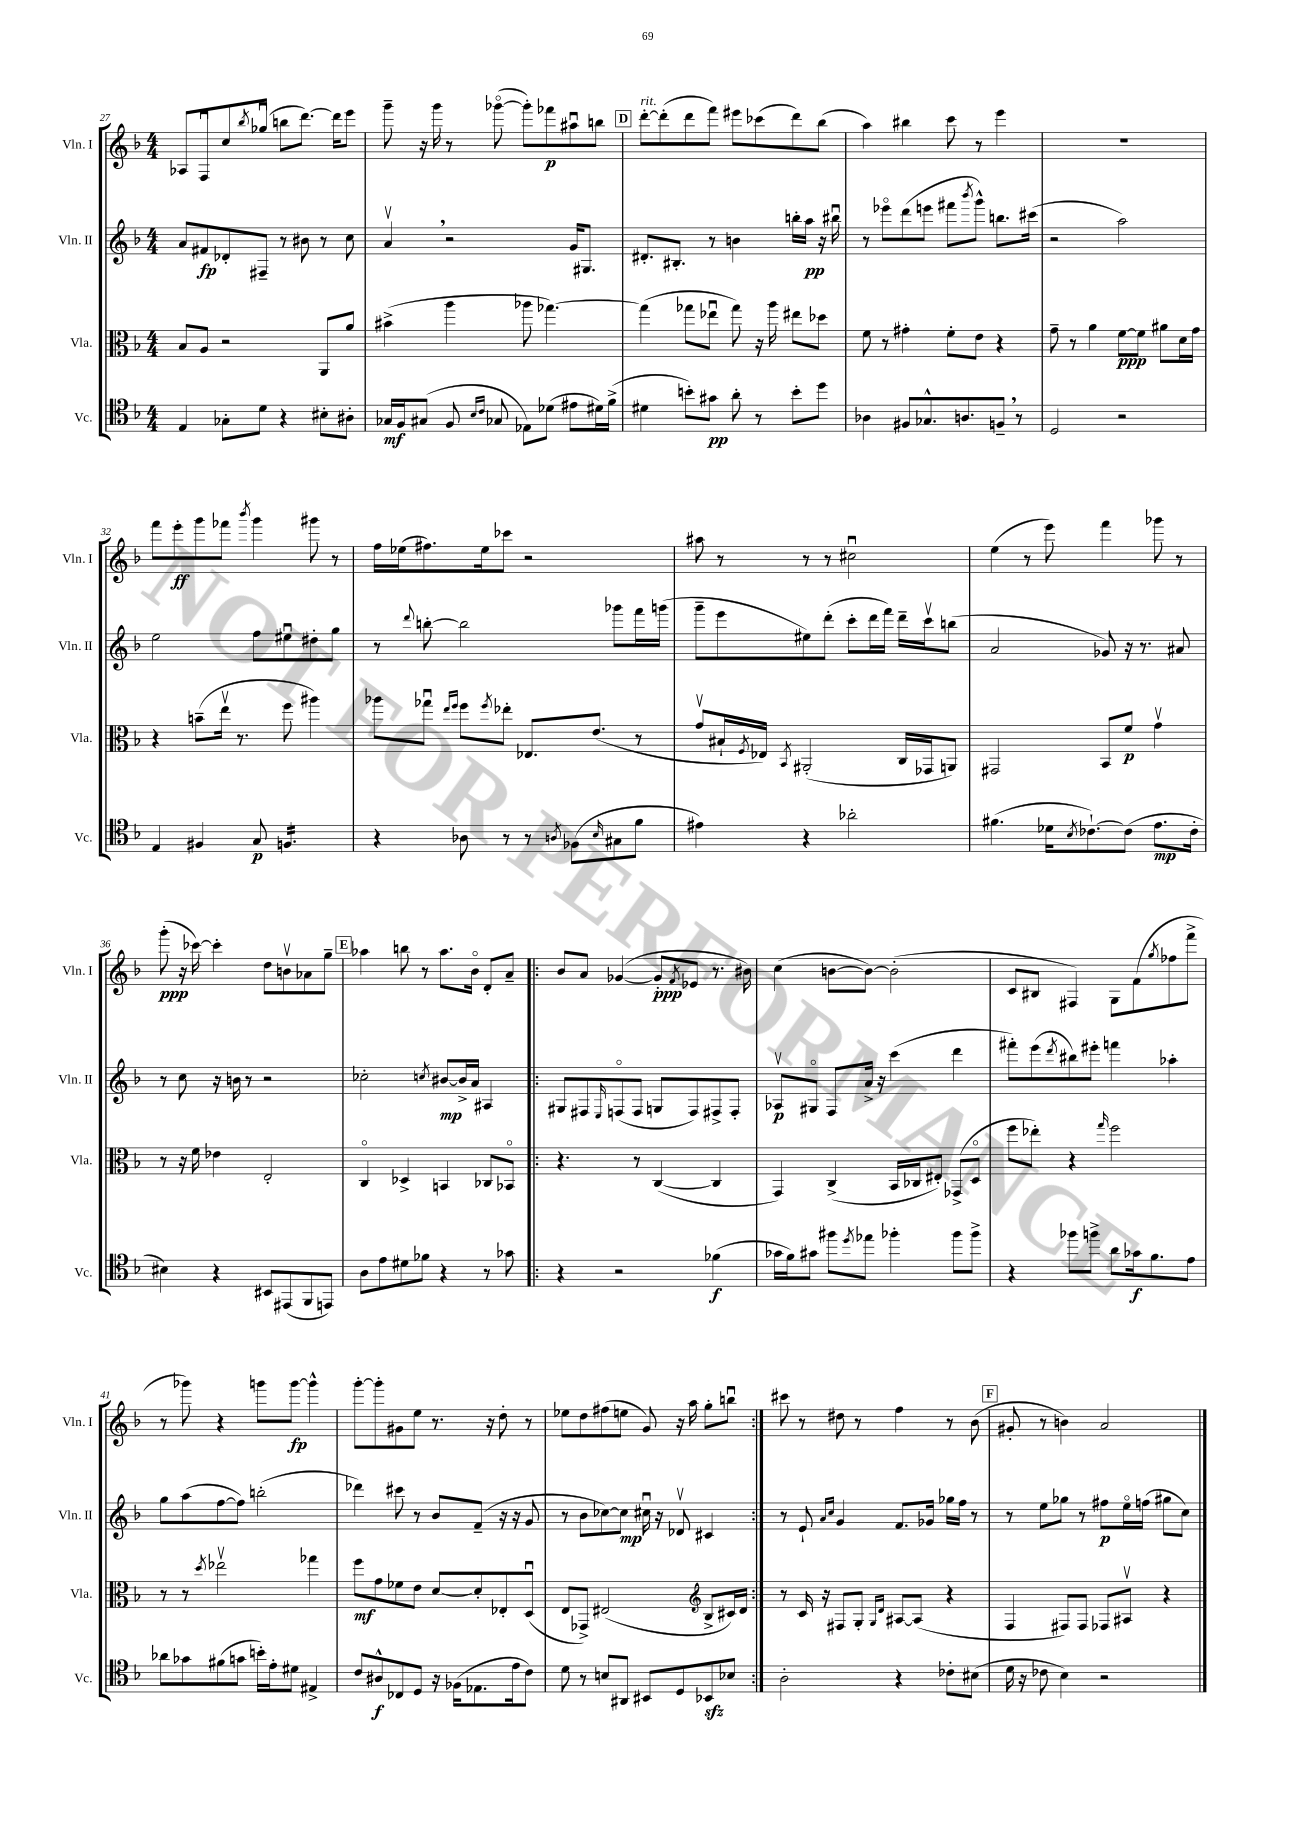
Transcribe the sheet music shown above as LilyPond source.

<<
\new StaffGroup <<
\new Staff = "s0" \with { instrumentName = "Vln. I" shortInstrumentName = "Vln. I" } {
    \clef treble \key f \major \numericTimeSignature \time 4/4
    aes8 f8\downbow c''8 \acciaccatura { bes''8 } ges''8\downbow( b''8 d'''8.~) d'''16 e'''8 |
    g'''8-- r16 g'''16 r8 ges'''8~\flageolet( ges'''8-.) fes'''8\p ais''8\downbow b''8 |
    \mark \markup { \box "D" } d'''8~-.^\markup { \italic "rit." } d'''8-.( d'''8 f'''8) eis'''8 ces'''8( d'''8) bes''8( |
    a''4) bis''4 c'''8 r8 e'''4 |
    R1 |
    f'''8 e'''8-.\ff g'''8 fes'''8 \acciaccatura { bes'''8 } g'''4 gis'''8 r8 |
    f''16 ees''16( fis''8.) ees''16 ces'''8 r2 |
    ais''8 r8 r8 r8 cis''2\downbow |
    e''4( r8 e'''8) f'''4 ges'''8 r8 |
    g'''8-.\ppp( r16 ces'''16~) ces'''4-. d''8 b'8\upbow aes'8 g''8-- |
    \mark \markup { \box "E" } aes''4 b''8 r8 aes''8. bes'16\flageolet d'8-. a'8-- |
    \repeat volta 2 { bes'8 a'8 ges'4~( ges'8-.\ppp \acciaccatura { f'8 } ees'8 r8. bis'16) |
    c''4( b'8~ b'8~) b'2-.( |
    c'8 bis8 fis4) g8 f'8( \acciaccatura { g''8 } fes''8 f'''8-> |
    r8 ges'''8) r4 g'''8 g'''8~\fp g'''4-^ |
    g'''8~-. g'''8-. gis'8 e''8 r8. r16 d''8-. r8 |
    ees''8 d''8 fis''8( e''8 g'8) r16 a''16 g''8-. b''8\downbow | }
    cis'''8 r8 dis''8 r8 f''4 r8 bes'8( |
    \mark \markup { \box "F" } gis'8-. r8 b'4) a'2 \bar "|." |
}
\new Staff = "s1" \with { instrumentName = "Vln. II" shortInstrumentName = "Vln. II" } {
    \clef treble \key f \major \numericTimeSignature \time 4/4
    a'8 fis'8\fp des'8-. fis8-- r8 bis'8 r8 c''8 |
    a'4\upbow \breathe r2 g'16 gis8. |
    \mark \markup { \box "D" } dis'8.-. bis8.-. r8 b'4 b''16-. a''16\pp r16 bis''16\downbow |
    r8 ees'''8\flageolet d'''8( e'''8 fis'''8 \acciaccatura { bes'''8 } g'''8-^) b''8. cis'''16( |
    r2 a''2) |
    e''2 f''8 eis''8\downbow dis''8-. g''8 |
    r8 \appoggiatura { d'''8 } b''8~-. b''2 ges'''8 f'''16 g'''16( |
    g'''8-- e'''8 eis''8) d'''8-.( c'''8-. d'''16 f'''16) d'''16-- c'''16\upbow b''8( |
    a'2 ges'8) r16 r8. ais'8 |
    r8 c''8 r16 b'16 r8 r2 |
    \mark \markup { \box "E" } ces''2-. \acciaccatura { c''8 } bis'8~\mp bis'16-> a'16 ais4 |
    \repeat volta 2 { gis8 fis8 \grace { e16 } f8\flageolet( f8 g8 f8) fis8-> fis8-. |
    aes8\upbow\p gis8\flageolet f8 a'16-> r16 c'''4( d'''4 |
    fis'''8-.) e'''8( \acciaccatura { d'''8 } bis''8) eis'''8-. f'''4 aes''4-. |
    g''8 a''8( f''8~ f''8) b''2-.( |
    des'''4) cis'''8 r8 bes'8 f'8--( r16 r16 g'8 |
    r8 bes'8 ces''8~) ces''8\mp cis''16\downbow r16 des'8\upbow cis'4 | }
    r8 e'8-! \grace { a'16 c''16 } g'4 f'8. ges'16 ges''16 f''16 r8 |
    \mark \markup { \box "F" } r8 e''8 ges''8 r8 fis''8\p e''16\flageolet f''16( gis''8 c''8) \bar "|." |
}
\new Staff = "s2" \with { instrumentName = "Vla." shortInstrumentName = "Vla." } {
    \clef alto \key f \major \numericTimeSignature \time 4/4
    bes8 a8 r2 a,8 a'8 |
    bis'4->( a''4 aes''8 ges''4.~) |
    \mark \markup { \box "D" } ges''4( ges''8 ees''8\downbow ges''8) r16 a''16 eis''8 des''8 |
    f'8 r8 gis'4-. f'8-. e'8 r4 |
    g'8-- r8 a'4 f'8~\ppp f'8 ais'8 d'16 g'16 |
    r4 b'8--( e''16\upbow r8. f''8 ais''4) |
    aes''8 ges''8\downbow \grace { e''16 f''16 } f''8 \acciaccatura { f''8 } ees''8-. ees8. e'8.( r8 |
    g'8\upbow bis16-! \acciaccatura { f8 } ees16) \acciaccatura { bes,8 } ais,2-.( c16 ges,16 a,8) |
    gis,2 bes,8 f'8\p g'4\upbow |
    r8 r16 f'16 ees'4 e2-. |
    \mark \markup { \box "E" } c4\flageolet des4-> b,4 ces8 bes,8\flageolet |
    \repeat volta 2 { r4. r8 c4~( c4 |
    g,4) c4->( bes,16 ces16 eis8-.) ges,8->( d8\flageolet |
    f''8 ees''8-.) r4 \grace { g''16 } f''2 |
    r8 r8 \acciaccatura { d''8 } ees''2\upbow ges''4 |
    f''8\mf g'8 fes'8 e'8 d'8~ d'8-. ees8-. d8\downbow( |
    e8 ges,8->) eis2( \clef treble bes8-> cis'16) d'16 | }
    r8 c'16 r16 fis8 g8-. \grace { g16 d'16 } ais8~ ais8( r4 |
    \mark \markup { \box "F" } f4 fis8) fis8 fes8 ais8\upbow r4 \bar "|." |
}
\new Staff = "s3" \with { instrumentName = "Vc." shortInstrumentName = "Vc." } {
    \clef tenor \key f \major \numericTimeSignature \time 4/4
    e4 ges8-. d'8 r4 bis8-. ais8-. |
    ges16\mf f16 gis8( f8 \grace { bes16 c'16 } ges8 ees8) des'8( eis'8 dis'16) f'16->( |
    \mark \markup { \box "D" } dis'4 b'8-.) gis'8\pp a'8-. r8 b'8-. d''8 |
    aes4 fis8 ges8.-^ a8. f8-- \breathe r8 |
    d2 r2 |
    e4 fis4 g8\p f4.:16 |
    r4 aes8 r8 r8 \acciaccatura { a8 } fes8( \grace { bes16 } gis8 f'8 |
    eis'4) r4 aes'2-. |
    fis'4.( des'16 \acciaccatura { bes8 } ces'8.~-!) ces'8( e'8.\mp ces'16-. |
    bis4) r4 bis,8 eis,8( f,8 e,8) |
    \mark \markup { \box "E" } a8 e'8 dis'8 fes'8 r4 r8 ges'8 |
    \repeat volta 2 { r4 r2 fes'4\f( |
    ges'16 f'16) gis'8 fis''8 \acciaccatura { d''8 } ees''8 fes''4-. fes''8 fes''8-> |
    r4 fes''8 f''8-> a'8 ges'16\f f'8. e'8 |
    aes'8 ges'8 fis'8( g'8 b'16-.) e'16-. dis'8 eis4-> |
    c'8 ais8-^\f ces8 d8 r16 fes16( ees8. e'16 c'8) |
    d'8 r8 b8 ais,8 bis,8 d8 bes,8\sfz bes8 | }
    a2-. r4 ces'8-. bis8( |
    \mark \markup { \box "F" } d'16 r16 ces'8 bes4) r2 \bar "|." |
}
>>
>>
\layout { \context { \Score currentBarNumber = #27 } }
